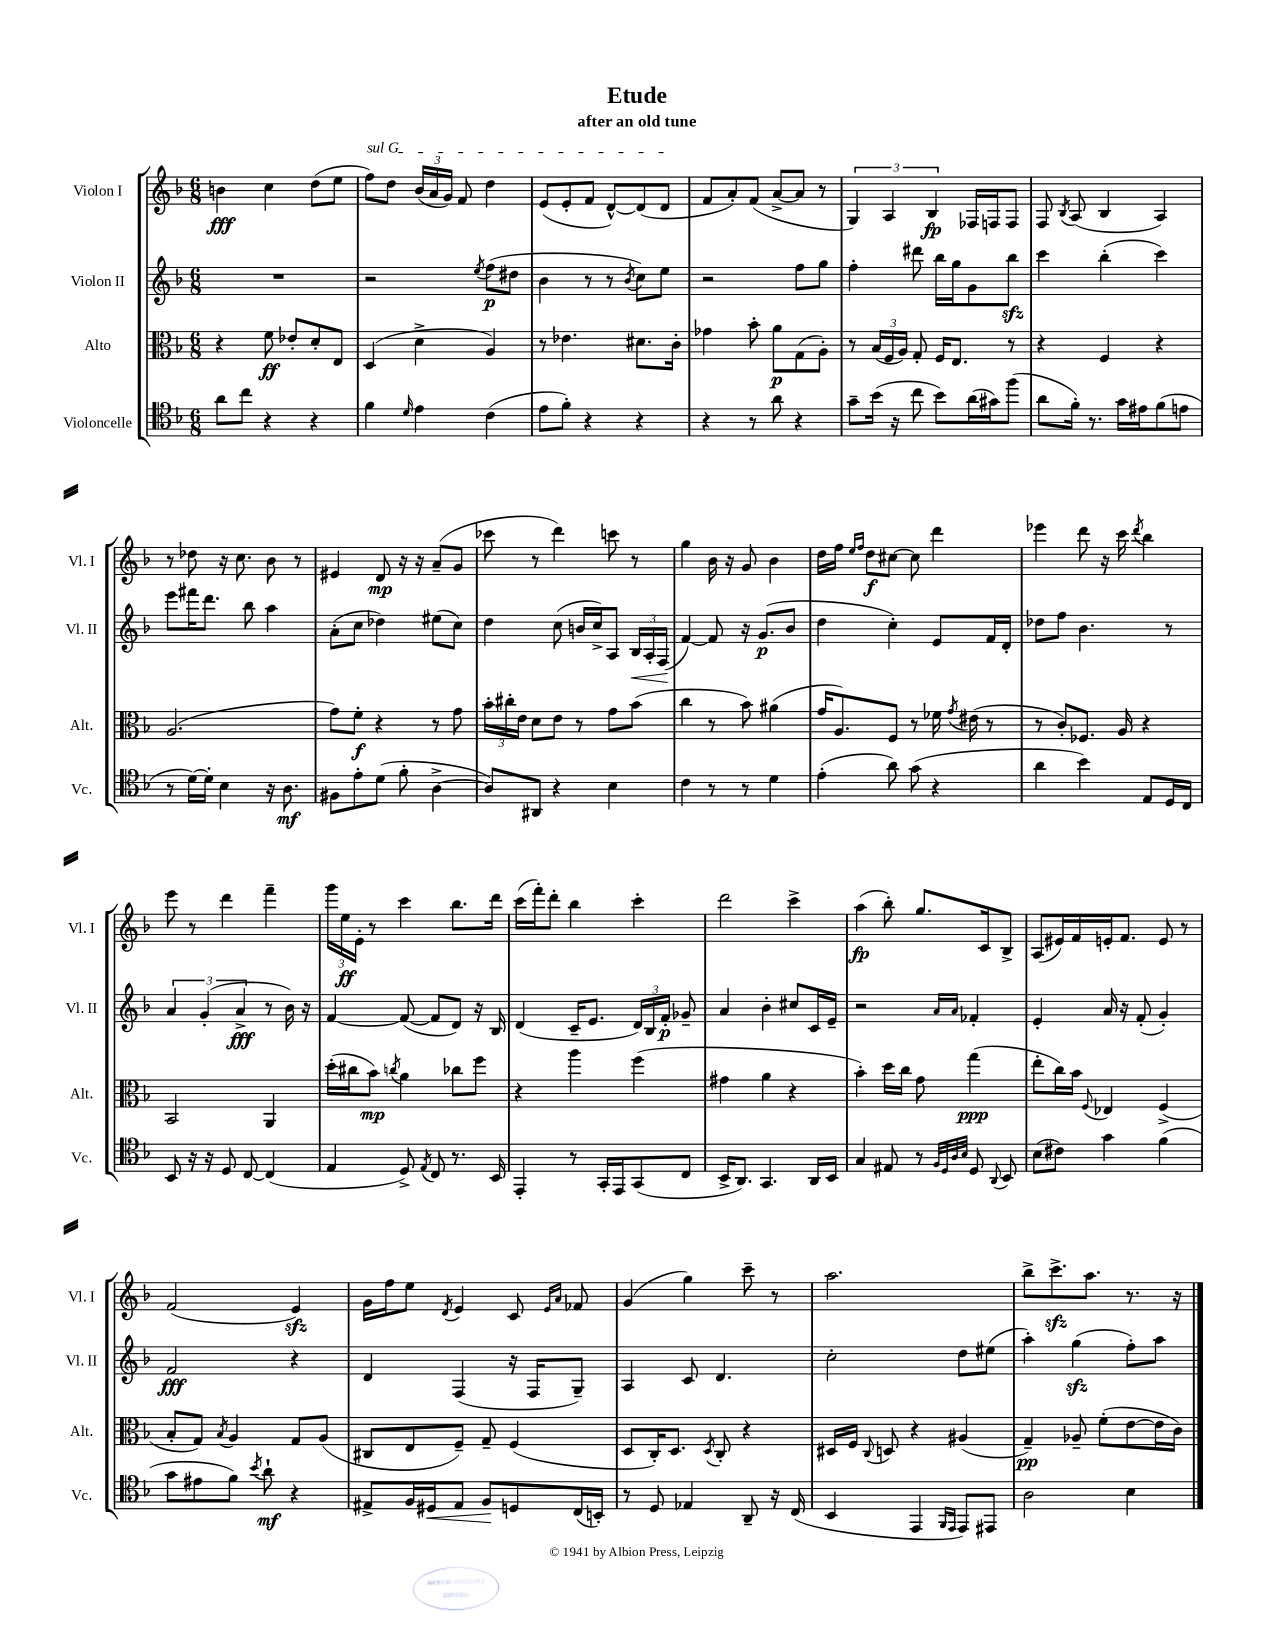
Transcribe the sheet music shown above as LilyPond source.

\header { title = "Etude" subtitle = "after an old tune" }
<<
\new StaffGroup <<
\new Staff = "s0" \with { instrumentName = "Violon I" shortInstrumentName = "Vl. I" } {
    \clef treble \key f \major \numericTimeSignature \time 6/8
    \autoBeamOff b'4\fff c''4 d''8[( e''8] |
    \once \override TextSpanner.bound-details.left.text = \markup { \italic "sul G" } f''8[\startTextSpan) d''8] \tuplet 3/2 { bes'16[( a'16 g'16]) } f'8 d''4 |
    e'8[( e'8-. f'8] d'8[~-^) d'8( d'8]\stopTextSpan |
    f'8[ a'8-.) f'8]( a'8[~-> a'8] r8 |
    \tuplet 3/2 { g4) a4 bes4\fp } fes16[ f16 f8] |
    f8 \acciaccatura { bes8 } a8( bes4 a4) |
    r8 des''8 r16 c''8. bes'8 r8 |
    eis'4 d'8\mp r16 r16 a'8[--( g'8] |
    ces'''8 r8 d'''4) c'''8 r8 |
    g''4 bes'16 r16 g'8 bes'4 |
    d''16[ f''16] \grace { e''16[ f''16] } d''8[\f cis''8]~ cis''8 d'''4 |
    ees'''4 d'''8 r16 c'''16 \acciaccatura { d'''8 } bes''4 |
    e'''8 r8 d'''4 f'''4-- |
    \tuplet 3/2 { g'''16[ e''16\ff e'16]-. } r8 c'''4 bes''8.[ d'''16] |
    c'''16[( f'''16-.) d'''8]-. bes''4 c'''4-. |
    d'''2 c'''4-> |
    a''4\fp( bes''8-.) g''8.[ c'16 bes8]-> |
    a8[( eis'16) f'16 e'16-. f'8.] e'8 r8 |
    f'2( e'4\sfz) |
    g'16[ f''16 e''8] \acciaccatura { d'8 } e'4 c'8 \grace { e'16[ a'16] } fes'8 |
    g'4( g''4) c'''8-- r8 |
    a''2. |
    bes''8[-> c'''8.->\sfz a''8.] r8. r16 \bar "|." |
}
\new Staff = "s1" \with { instrumentName = "Violon II" shortInstrumentName = "Vl. II" } {
    \clef treble \key f \major \numericTimeSignature \time 6/8
    \autoBeamOff R2. |
    r2 \acciaccatura { e''8 } f''8[\p( dis''8] |
    bes'4 r8 r8 \acciaccatura { bes'8 } c''8[) e''8] |
    r2 f''8[ g''8] |
    f''4-. dis'''8 bes''16[ g''16 g'8 bes''8]\sfz |
    c'''4 bes''4-.( c'''4) |
    e'''8[ fis'''16 d'''8.] bes''8 a''4 |
    a'8[-.( c''8] des''4) eis''8[( c''8]) |
    d''4 c''8( b'16[ c''16->) a8] \tuplet 3/2 { bes16[\< a16-. f16]\!( } |
    f'4~) f'8 r16 g'8.[\p( bes'8] |
    d''4 c''4-.) e'8[ f'16 d'16]-. |
    des''8[ f''8] bes'4. r8 |
    \tuplet 3/2 { a'4 g'4-.( a'4->\fff } r8 bes'16) r16 |
    f'4~ f'8~( f'8[ d'8]) r16 bes16 |
    d'4( c'16[-- e'8.] \tuplet 3/2 { d'16[) bes16 f'16]-.\p } ges'8-- |
    a'4 bes'4-. cis''8[ c'16 e'16]-- |
    r2 \grace { a'16[ a'16] } fes'4-. |
    e'4-. a'16 r16 f'8-.( g'4-.) |
    f'2\fff r4 |
    d'4 f4( r16 f16[ g8]--) |
    a4 c'8 d'4. |
    c''2-. d''8[ eis''8]( |
    a''4-.) g''4\sfz( f''8[-.) a''8] \bar "|." |
}
\new Staff = "s2" \with { instrumentName = "Alto" shortInstrumentName = "Alt." } {
    \clef alto \key f \major \numericTimeSignature \time 6/8
    \autoBeamOff r4 f'8\ff ees'8[-. d'8-. e8] |
    d4( d'4-> a4) |
    r8 ees'4. dis'8.[ c'16]-. |
    ges'4 bes'8-. a'8[\p g8( a8]-.) |
    r8 \tuplet 3/2 { bes16[( f16 a16]) } g8-. f16[ e8.] r8 |
    r4 f4 r4 |
    a2.( |
    g'8[) f'8]-.\f r4 r8 g'8 |
    \tuplet 3/2 { bes'16[-. cis''16-. e'16] } d'8[ e'8] r8 g'8[ bes'8]( |
    c''4 r8 bes'8) ais'4( |
    g'16[ a8.) f8] r8 fes'16 \acciaccatura { g'8 } eis'16( r8 |
    r8 c'8[-.) fes8.] a16 r4 |
    bes,2 a,4 |
    d''16[-.( cis''16 bes'8]\mp) \acciaccatura { c''8 } a'4 ces''8[ f''8] |
    r4 a''4 f''4( |
    gis'4 a'4 r4 |
    bes'4-.) d''16[ c''16] g'8 g''4\ppp( |
    e''8[-. c''16) bes'16] \appoggiatura { f8 } ees4 f4->( |
    bes8[-. g8]) \acciaccatura { bes8 } a4 g8[ a8]( |
    cis8[ e8 f8]--) g8-- f4( |
    d8[ c16-.) d8.] \acciaccatura { d8 } c8-. r4 |
    dis16[ f16] \appoggiatura { c8 } d8 r4 ais4( |
    g4--\pp) aes8-- f'8[-.( e'8~ e'16 c'16]) \bar "|." |
}
\new Staff = "s3" \with { instrumentName = "Violoncelle" shortInstrumentName = "Vc." } {
    \clef tenor \key f \major \numericTimeSignature \time 6/8
    \autoBeamOff a'8[ c''8] r4 r4 |
    f'4 \grace { d'16 } e'4 c'4( |
    e'8[ f'8]-.) r4 r4 |
    r4 r8 a'8 r4 |
    g'8[-- bes'16]( r16 c''8 bes'8[) a'16( gis'16) f''8]( |
    a'8[ f'16]-.) r8. g'16[ eis'16 f'8( e'8] |
    r8 d'16[~) d'16]-. bes4 r16 a8.\mf |
    fis8[ e'8-. d'8]( f'8-. a4~-> |
    a8[) ais,8] r4 bes4 |
    c'4 r8 r8 d'4 |
    e'4-.( a'8) g'8( r4 |
    a'4 bes'4) e8[ d16 c16] |
    bes,8 r16 r16 d8 c8~ c4( |
    e4 d8->) \acciaccatura { e8 } c8 r8. bes,16 |
    e,4-. r8 g,16[-. e,16 g,8( c8] |
    bes,16[-> a,8.]) g,4. a,16[ bes,16] |
    g4 eis8 r8 \grace { f32[ d32 a32 bes32] } d8 \appoggiatura { a,8 } bes,8 |
    bes8[( cis'8]) g'4 f'4( |
    g'8[ eis'8 f'8]) \acciaccatura { bes'8 } a'8-!\mf r4 |
    eis8[-> f16 dis16\< eis8] f8[\! d8 c16( b,16]-.) |
    r8 d8 ees4 a,8-- r16 c16( |
    bes,4 e,4 \grace { f,16[ e,16] } e,8[) eis,8] |
    a2 bes4 \bar "|." |
}
>>
>>
\layout { \context { \Score \remove "Bar_number_engraver" } }
